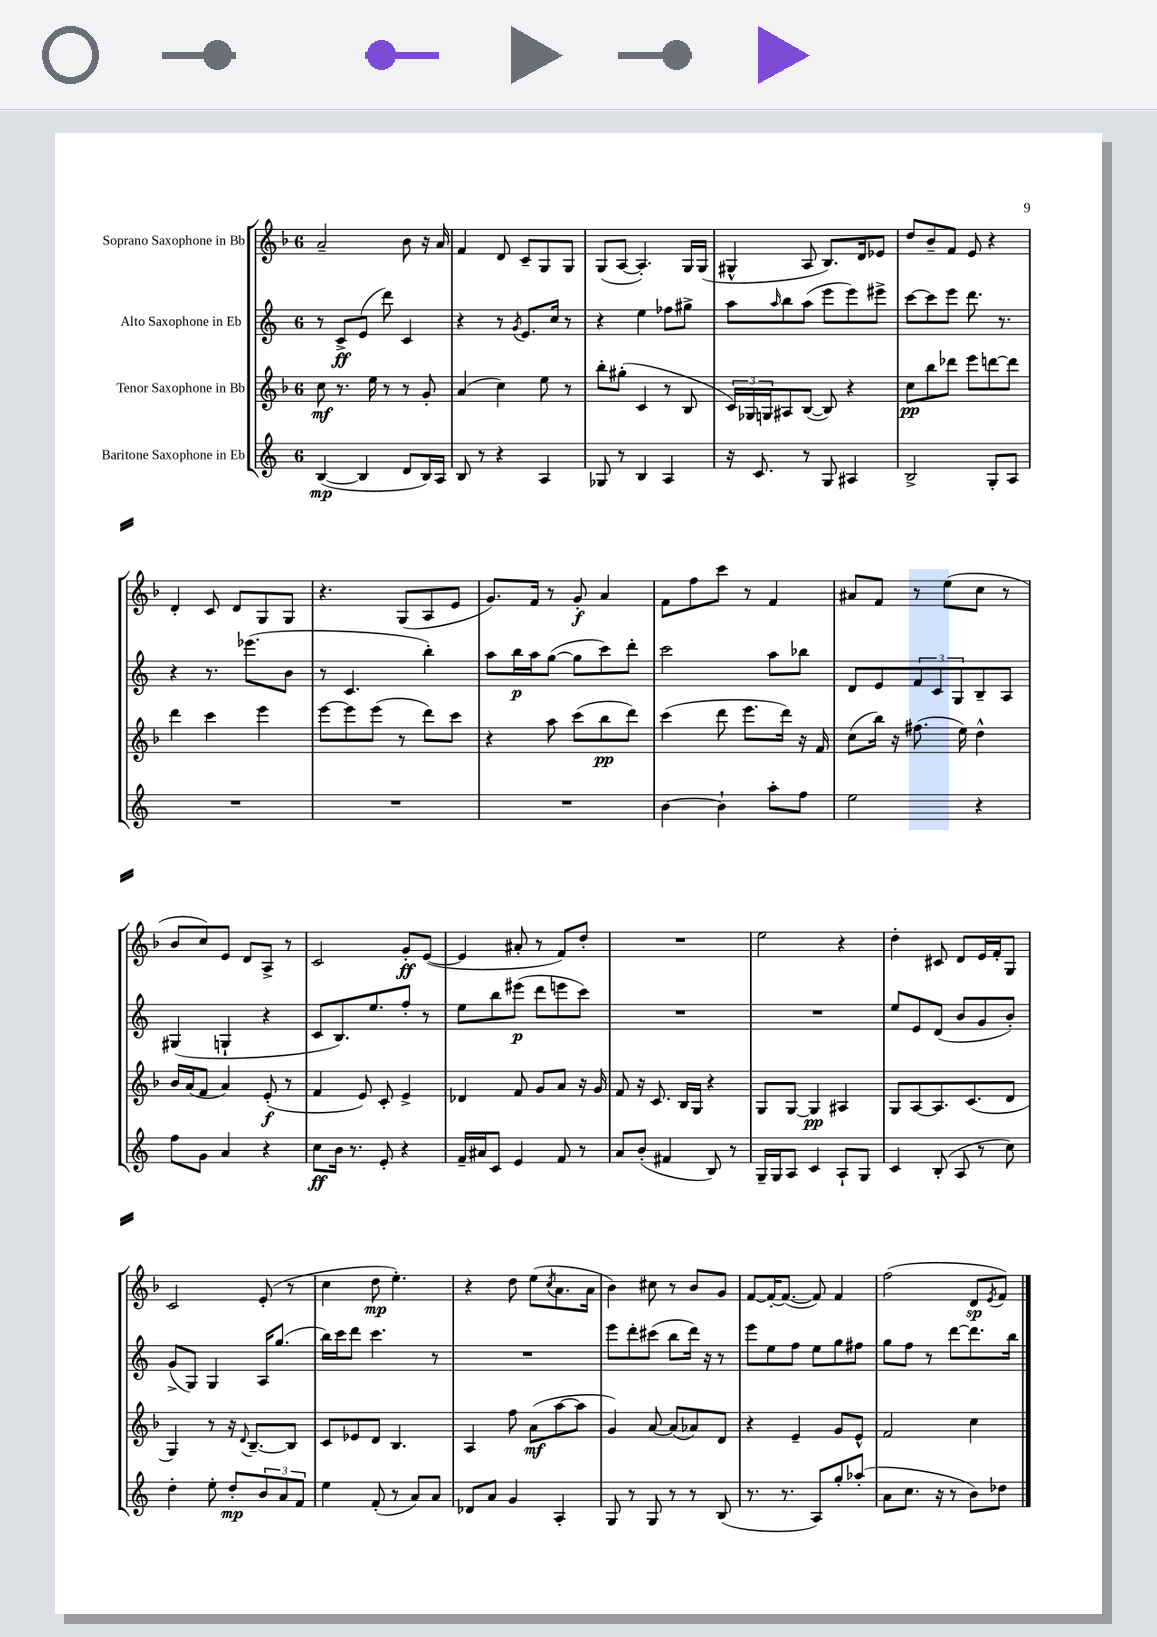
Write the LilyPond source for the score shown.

<<
\new StaffGroup <<
\new Staff = "s0" \with { instrumentName = "Soprano Saxophone in Bb" } {
    \clef treble \key f \major \once \override Staff.TimeSignature.style = #'single-digit \time 6/8
    a'2-- bes'8 r16 a'16 |
    f'4 d'8 c'8-- g8 g8 |
    g8( a8~ a4.-.) g16 g16( |
    gis4-^ a8 bes8.) d'16 ees'8 |
    d''8 bes'8-- f'8 e'8 r4 |
    d'4-. c'8 d'8 g8 g8 |
    r4. g8( a8 e'8 |
    g'8.) f'16 r8 g'8-.\f a'4 |
    f'8 f''8 c'''8 r8 f'4 |
    ais'8 f'8 r8 e''8( c''8 r8 |
    bes'8 c''8) e'8 d'8 a8-> r8 |
    c'2 g'8-.\ff e'8~( |
    e'4 ais'8-. r8 f'8) d''8-. |
    R2. |
    e''2 r4 |
    d''4-. cis'8 d'8 e'16 f'16-. g8 |
    c'2 e'8-.( r8 |
    c''4 d''8\mp e''4.-.) |
    r4 d''8 e''8( \acciaccatura { c''8 } a'8. a'16 |
    bes'4) cis''8 r8 bes'8 g'8 |
    f'8~ f'16~-. f'8.~( f'8) f'4 |
    f''2( d'8\sp \acciaccatura { e'8 } f'8) \bar "|." |
}
\new Staff = "s1" \with { instrumentName = "Alto Saxophone in Eb" } {
    \clef treble \key c \major \once \override Staff.TimeSignature.style = #'single-digit \time 6/8
    r8 c'8->\ff e'8( d'''8) c'4 |
    r4 r8 \acciaccatura { g'8 } e'8. c''16 r8 |
    r4 e''4 fes''8 gis''8-> |
    a''8 \grace { a''16 } b''8 a''8( e'''8 e'''8) eis'''8-> |
    c'''8~ c'''8 e'''8 d'''8. r8. |
    r4 r8. ees'''8.( b'8 |
    r8 c'4. b''4-.) |
    a''8 b''16\p a''16 g''8~( g''8 c'''8) d'''8-. |
    c'''2 a''8 bes''8 |
    d'8 e'8 \tuplet 3/2 { f'8 c'8 g8 } b8-- a8 |
    gis4( g4-! r4 |
    c'8 b8.) e''8. f''8-. r8 |
    e''8 b''8 eis'''8\p( d'''8 e'''8 c'''8) |
    R2. |
    R2. |
    e''8 e'8 d'8( b'8 g'8 b'8-.) |
    g'8->( g8) g4 a16 g''8.( |
    b''16) c'''16 d'''8 c'''4. r8 |
    R2. |
    e'''8 d'''8-. cis'''8( b''8 d'''16) r16 r8 |
    e'''8 e''8 f''8 e''8 g''8 fis''8 |
    g''8 f''8 r8 d'''8~ d'''8. b''16 \bar "|." |
}
\new Staff = "s2" \with { instrumentName = "Tenor Saxophone in Bb" } {
    \clef treble \key f \major \once \override Staff.TimeSignature.style = #'single-digit \time 6/8
    c''8\mf r8. e''16 r8 r8 g'8-. |
    a'4( c''4) e''8 r8 |
    bes''8-. gis''8-.( c'4 r8 bes8 |
    \tuplet 3/2 { c'16) ges16 g16 } ais8 bes8~( bes8) r4 |
    c''8\pp bes''8 des'''8 e'''8 d'''8~ d'''8 |
    d'''4 c'''4 e'''4 |
    e'''8~ e'''8 e'''8( r8 d'''8) c'''8 |
    r4 a''8 c'''8( bes''8\pp d'''8) |
    c'''4( d'''8 e'''8. d'''16) r16 f'16 |
    c''8( bes''16) r16 fis''8.( e''16) d''4-^ |
    bes'16 a'16( f'8 a'4) e'8-.\f( r8 |
    f'4 e'8) c'8-. e'4-> |
    des'4 f'8 g'8 a'8 r16 g'16 |
    f'8 r16 c'8. bes16 g16 r4 |
    g8 g8~ g4\pp ais4 |
    g8 a8~ a8. c'8.( d'8 |
    g4) r8 r16 \appoggiatura { d'8 } bes8.~-- bes8 |
    c'8 ees'8 d'8 bes4. |
    a4 f''8 a'8\mf( a''8~ a''8 |
    g'4) a'8~ a'8( aes'8) d'8 |
    r4 e'4-- g'8 e'8-^ |
    f'2 c''4 \bar "|." |
}
\new Staff = "s3" \with { instrumentName = "Baritone Saxophone in Eb" } {
    \clef treble \key c \major \once \override Staff.TimeSignature.style = #'single-digit \time 6/8
    b4~\mp( b4 d'8 b16) a16 |
    b8 r8 r4 a4 |
    ges8 r8 b4 a4 |
    r16 c'8. r8 g8 ais4 |
    b2-> g8-. a8 |
    R2. |
    R2. |
    R2. |
    b'4~ b'4-! a''8-. f''8 |
    e''2 r4 |
    f''8 g'8 a'4 r4 |
    c''8\ff b'16 r8. e'8-. r4 |
    f'16-- ais'16 c'8 e'4 f'8 r8 |
    a'8 b'8-.( fis'4 b8) r8 |
    g16-- g16 a8 c'4 a8-! g8 |
    c'4 b8-.( a8 r8 c''8) |
    d''4-. e''8-. d''8-.\mp \tuplet 3/2 { b'8 a'8 f'8 } |
    e''4 f'8-.( r8 a'8) a'8 |
    des'8 a'8 g'4 a4-. |
    g8 r8 g8 r8 r8 b8( |
    r8. r8. a8) g''8-. aes''8-.( |
    a'8 c''8. r16 r8 b'8) des''8 \bar "|." |
}
>>
>>
\layout { \context { \Score \remove "Bar_number_engraver" } }
